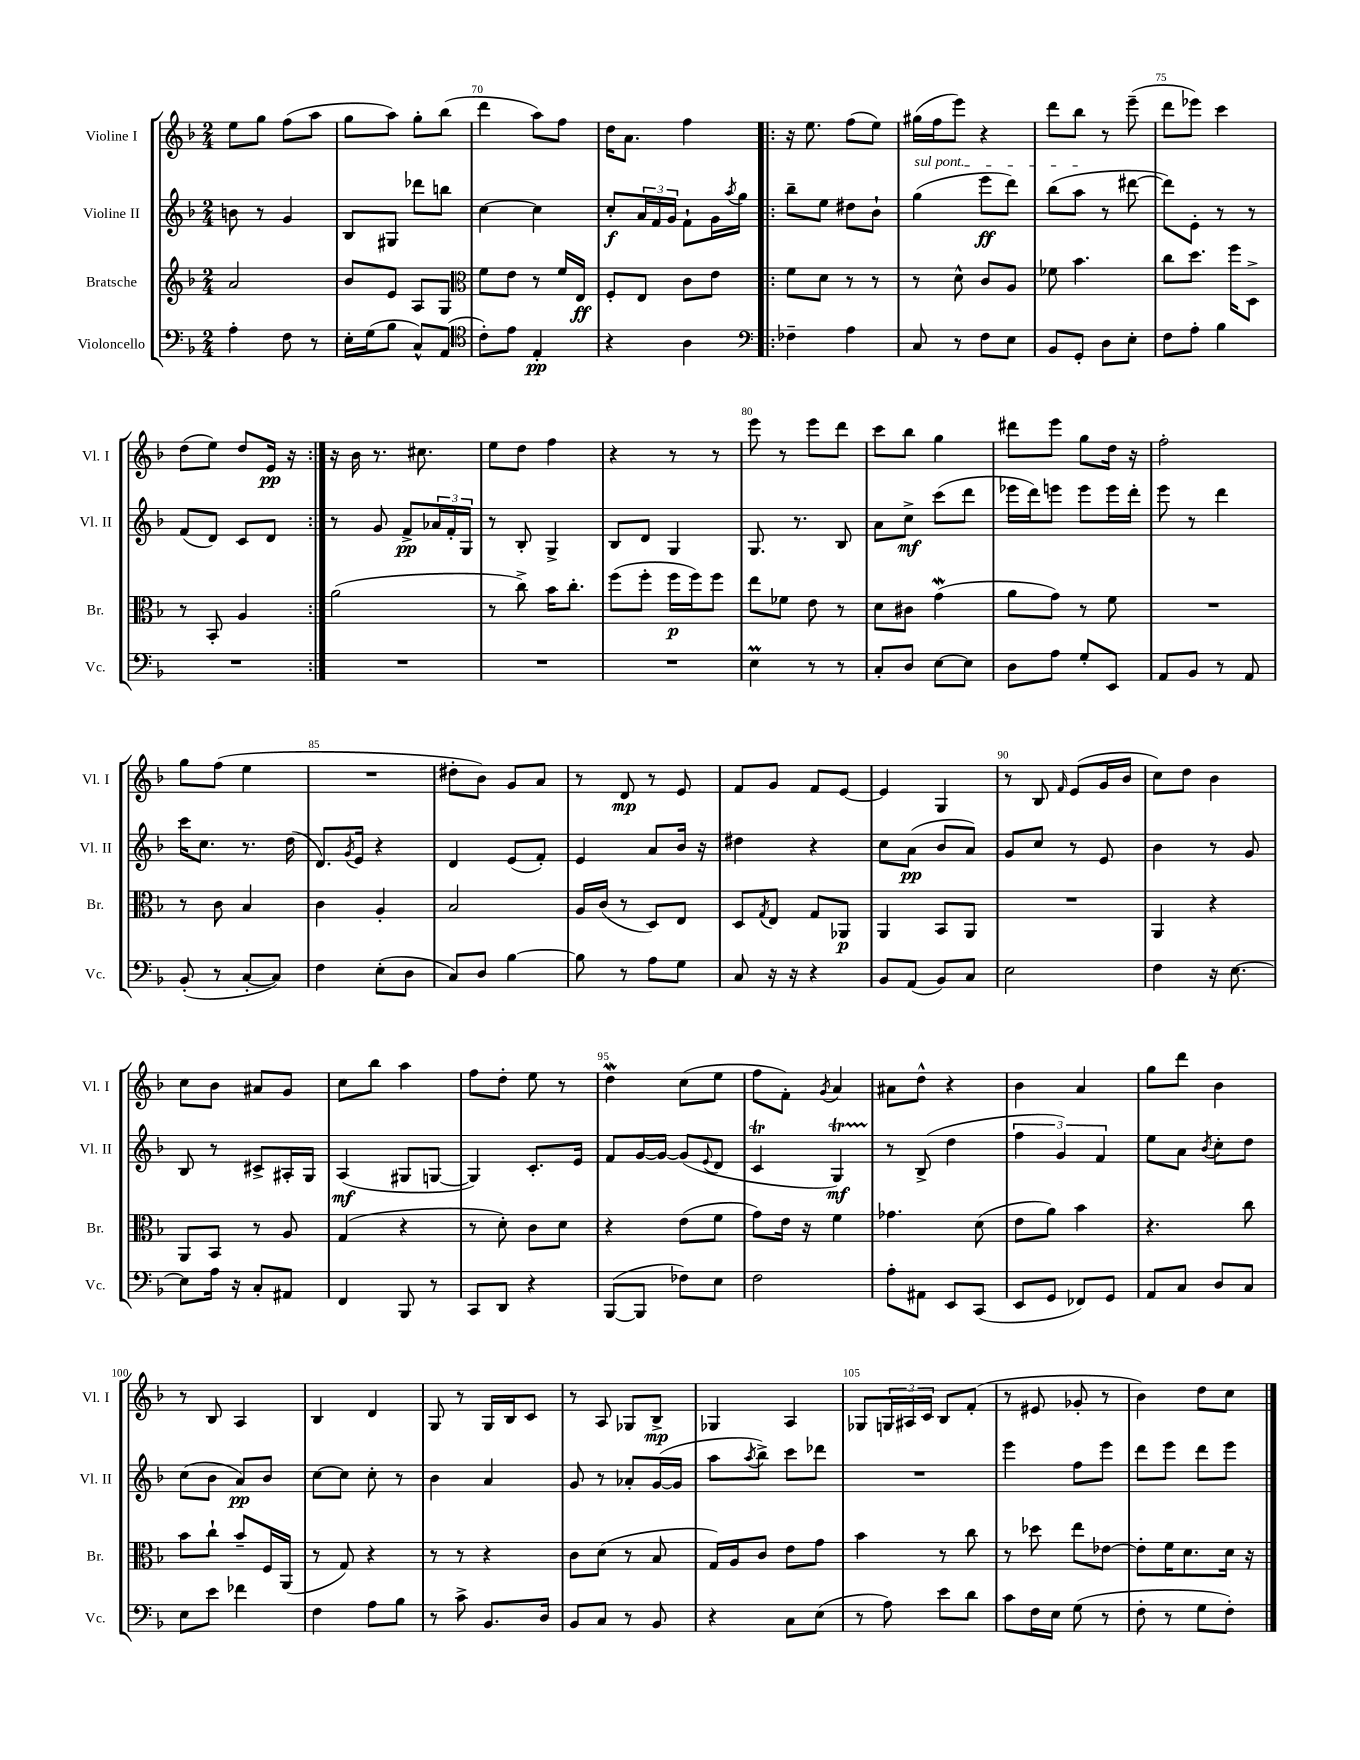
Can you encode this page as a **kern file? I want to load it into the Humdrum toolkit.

**kern	**kern	**kern	**kern
*staff4	*staff3	*staff2	*staff1
*clefF4	*clefG2	*clefG2	*clefG2
*k[b-]	*k[b-]	*k[b-]	*k[b-]
*M2/4	*M2/4	*M2/4	*M2/4
4A'	2a	8b	8ee
.	.	8r	8gg
8F	.	4g	(8ff
8r	.	.	8aa
=	=	=	=
16E'	8b-	8B-	8gg
(16G	.	.	.
8B-	8e	8G#	8aa)
8C^^)	8A	8ddd-	8gg'
(8AA	8G	8bb	(8bb-
=	=	=	=
*clefC4	*clefC3	*	*
8c')	8f	[4cc	4ddd
8e	8e	.	.
4E'	8r	4cc]	8aa)
.	16f	.	8ff
.	16E	.	.
=	=	=	=
4r	8F'	8cc'	16dd
.	.	.	8.a
.	8E	24a	.
.	.	24f	.
.	.	24g	.
4A	8c	8f`	4ff
.	8e	16g	.
.	.	8qaa	.
.	.	16gg	.
=!|:	=!|:	=!|:	=!|:
*clefF4	*	*	*
4F-~	8f	8bb-~	16r
.	.	.	8.ee
.	8d	8ee	.
4A	8r	8dd#	(8ff
.	8r	8b-`	8ee)
=	=	=	=
8C	8r	(4gg	(16gg#
.	.	.	16ff
8r	8d^^	.	8eee)
8F	8c	8eee	4r
8E	8A	8ddd)	.
=	=	=	=
8BB-	8f-	(8bb-	8ddd
8GG'	4.b-	8aa	8bb-
8D	.	8r	8r
8E'	.	[8ddd#	(8eee~
=	=	=	=
8F	8cc	8ddd#])	8ddd
8A'	8.dd	8e'	8eee-)
4B-	.	8r	4ccc
.	16ff	.	.
.	8D^	8r	.
=	=	=	=
2r	8r	(8f	(8dd
.	8BB-'	8d)	8ee)
.	4A	8c	8dd
.	.	8d	16e
.	.	.	16r
=:|!	=:|!	=:|!	=:|!
2r	(2a	8r	16r
.	.	.	16b-
.	.	8g	8.r
.	.	8f^	.
.	.	.	8.cc#
.	.	24a-	.
.	.	24f'	.
.	.	24G	.
=	=	=	=
2r	8r	8r	8ee
.	8cc^)	8B-'	8dd
.	16b-	4G^	4ff
.	8.cc'	.	.
=	=	=	=
2r	(8ff	8B-	4r
.	8ff'	8d	.
.	16ff	4G	8r
.	16ff)	.	.
.	8ff	.	8r
=	=	=	=
4E	8ee	8.G	8eee
.	8f-	.	8r
.	.	8.r	.
8r	8e	.	8eee
8r	8r	8B-	8ddd
=	=	=	=
8C'	8d	8a	8ccc
8D	8c#	8cc^	8bb-
[8E	(4g	(8ccc	4gg
8E]	.	8ddd	.
=	=	=	=
8D	8a	16eee-	8ddd#
.	.	16ddd)	.
8A	8g)	8eee	8eee
8G'	8r	8eee	8gg
8EE	8f	16eee	16dd
.	.	16ddd'	16r
=	=	=	=
8AA	2r	8eee	2ff'
8BB-	.	8r	.
8r	.	4ddd	.
8AA	.	.	.
=	=	=	=
(8BB-'	8r	16ccc	8gg
.	.	8.cc	.
8r	8c	.	(8ff
[8C'	4B-	8.r	4ee
8C])	.	.	.
.	.	(16dd	.
=	=	=	=
4F	4c	8.d)	2r
.	.	8qg	.
.	.	16e	.
(8E'	4A'	4r	.
8D	.	.	.
=	=	=	=
8C)	2B-	4d	8dd#'
8D	.	.	8b-)
[4B-	.	(8e	8g
.	.	8f')	8a
=	=	=	=
8B-]	16A	4e	8r
.	(16c	.	.
8r	8r	.	8d
8A	8D)	8a	8r
8G	8E	16b-	8e
.	.	16r	.
=	=	=	=
8C	8D	4dd#	8f
.	8qG	.	.
16r	8E	.	8g
16r	.	.	.
4r	8G	4r	8f
.	8AA-	.	[8e
=	=	=	=
8BB-	4AA	8cc	4e]
(8AA	.	(8a	.
8BB-)	8BB-	8b-	4G
8C	8AA	8a)	.
=	=	=	=
2E	2r	8g	8r
.	.	8cc	8B-
.	.	.	16qqf
.	.	8r	(8e
.	.	8e	16g
.	.	.	16b-
=	=	=	=
4F	4AA	4b-	8cc)
.	.	.	8dd
16r	4r	8r	4b-
[8.E	.	.	.
.	.	8g	.
=	=	=	=
8E]	8AA	8B-	8cc
16A	8BB-	8r	8b-
16r	.	.	.
8C'	8r	8c#^	8a#
8AA#	8A	16A#'	8g
.	.	16G	.
=	=	=	=
4FF	(4G	(4A	8cc
.	.	.	8bb-
8BBB-	4r	8G#	4aa
8r	.	[8G	.
=	=	=	=
8CC	8r	4G])	8ff
8DD	8d')	.	8dd'
4r	8c	8.c'	8ee
.	8d	.	8r
.	.	16e	.
=	=	=	=
([8BBB-	4r	8f	4dd
8BBB-]	.	[16g	.
.	.	16g_	.
8F-)	(8e	(8g]	(8cc
.	.	8qqe	.
8E	8f	8d	8ee
=	=	=	=
2F	8g)	4c	8ff
.	16e	.	8f')
.	16r	.	.
.	.	.	8qg
.	4f	4G)	4a
=	=	=	=
8A'	4.g-	8r	8a#
8AA#	.	(8B-^	8dd^^
8EE	.	4dd	4r
(8CC	(8d	.	.
=	=	=	=
8EE	8e	6ff	4b-
8GG	8a)	.	.
.	.	6g)	.
8FF-)	4b-	.	4a
.	.	6f	.
8GG	.	.	.
=	=	=	=
8AA	4.r	8ee	8gg
8C	.	8a	8ddd
.	.	8qb-	.
8D	.	8cc'	4b-
8C	8cc	8dd	.
=	=	=	=
8E	8b-	(8cc	8r
8e	8cc`	8b-	8B-
4f-	8b-~	8a)	4A
.	16F	8b-	.
.	(16AA	.	.
=	=	=	=
4F	8r	[8cc	4B-
.	8G)	8cc]	.
8A	4r	8cc'	4d
8B-	.	8r	.
=	=	=	=
8r	8r	4b-	8G
8c^	8r	.	8r
8.BB-	4r	4a	16G
.	.	.	16B-
.	.	.	8c
16D	.	.	.
=	=	=	=
8BB-	8c	8g	8r
8C	(8d	8r	8A
8r	8r	8a-'	8G-
8BB-	8B-	([16g	8B-^
.	.	16g]	.
=	=	=	=
4r	16G)	8aa	4G-
.	16A	.	.
.	.	8qaa	.
.	8c	8bb-^)	.
8C	8e	8ccc	4A
(8E	8g	8ddd-	.
=	=	=	=
8r	4b-	2r	8G-
8A)	.	.	24G
.	.	.	24A#
.	.	.	24c
8e	8r	.	8B-
8d	8cc	.	(8f'
=	=	=	=
8c	8r	4eee	8r
16F	8dd-	.	8e#
16E	.	.	.
(8G	8ee	8ff	8g-'
8r	[8e-	8eee	8r
=	=	=	=
8F'	8e-']	8ddd	4b-)
8r	16f	8eee	.
.	8.d	.	.
8G	.	8ddd	8dd
8F')	16d	8eee	8cc
.	16r	.	.
==	==	==	==
*-	*-	*-	*-
